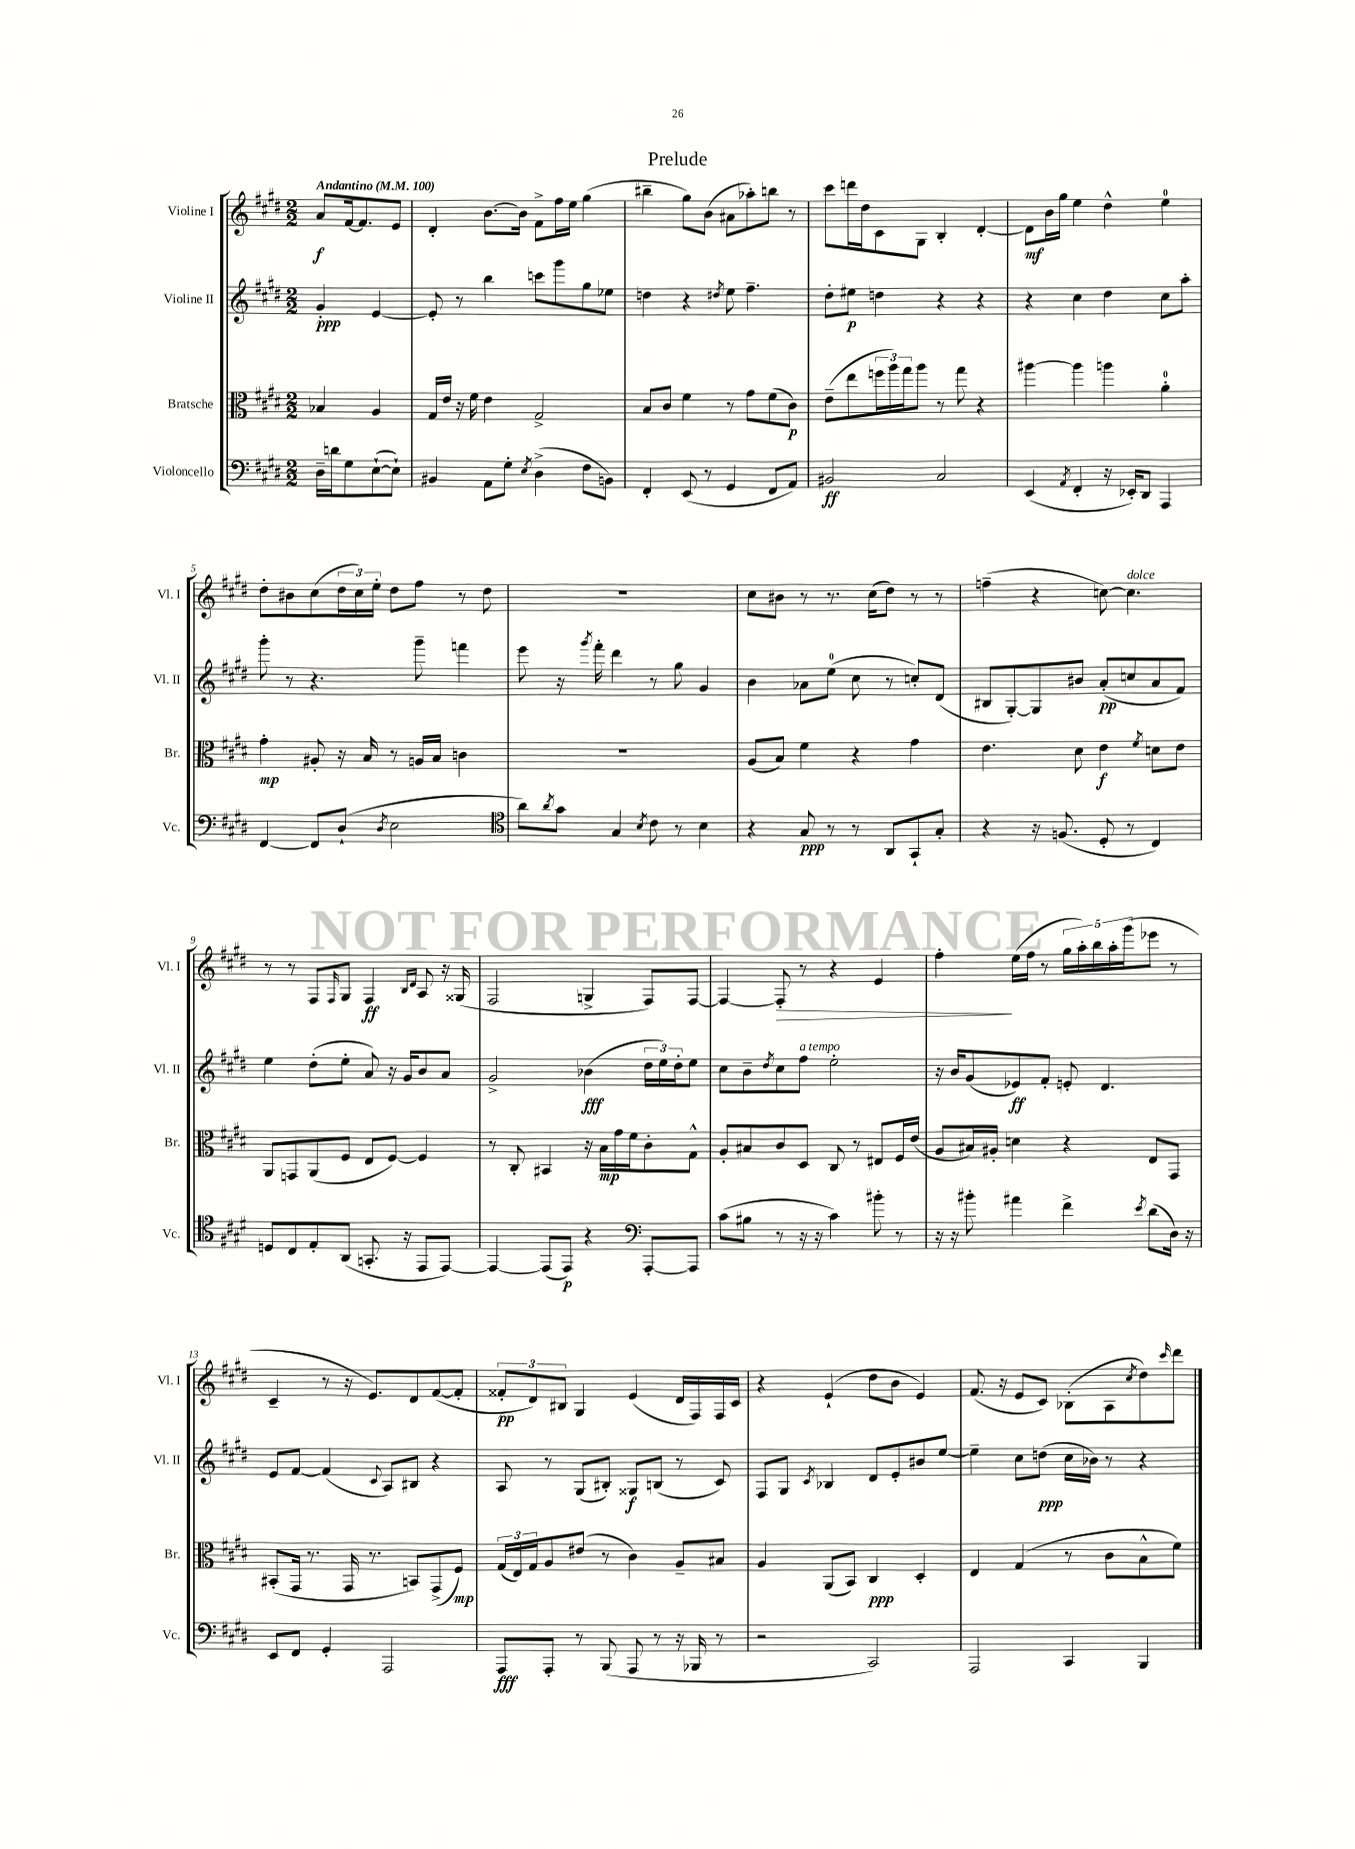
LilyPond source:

\header { title = "Prelude" }
<<
\new StaffGroup <<
\new Staff = "s0" \with { instrumentName = "Violine I" shortInstrumentName = "Vl. I" } {
    \clef treble \key e \major \numericTimeSignature \time 2/2 \partial 2 \tempo "Andantino" 4 = 100
    a'8\f fis'16~ fis'8. e'8 |
    dis'4-. b'8.~ b'16 fis'8-> fis''16 e''16 gis''4( |
    bis''4-- gis''8) b'8( ais'8 aes''8-.) b''8 r8 |
    cis'''8 d'''16 dis''16 cis'8 gis8 b4-. dis'4~-. |
    dis'8\mf b'16 gis''16 e''4 dis''4-^ e''4-0 |
    dis''8-. bis'8 cis''8( \tuplet 3/2 { dis''16 cis''16) e''16-. } dis''8 fis''8 r8 dis''8 |
    R1 |
    cis''8 bis'8 r8 r8. cis''16( dis''8) r8 r8 |
    f''4--( r4 c''8~) c''4.^\markup { \italic "dolce" } |
    r8 r8 fis8 \grace { fis16 } gis8 fis4\ff \grace { b16 dis'16 } a8 r16 gisis16( |
    fis2 g4-> fis8) fis8~ |
    fis4~ fis8-.\> r8 r4 e'4 |
    fis''4-.\! e''16( fis''16 r8 \tuplet 5/4 { gis''16 a''16-.) b''16 a''16-. gis'''16( } ees'''8 r8 |
    cis'4-- r8 r16 e'8.) dis'8 fis'8~( fis'8-. |
    \tuplet 3/2 { fisis'8-.\pp dis'8) bis8 } gis4 e'4( dis'16 fis16) fis16 cis'16 |
    r4 e'4-!( dis''8 b'8 e'4) |
    fis'8.( r16 e'8 cis'8) bes8-.( a8 \acciaccatura { cis''8 } dis''8) \grace { cis'''16 } dis'''8 \bar "|." |
}
\new Staff = "s1" \with { instrumentName = "Violine II" shortInstrumentName = "Vl. II" } {
    \clef treble \key e \major \numericTimeSignature \time 2/2 \partial 2
    gis'4-.\ppp e'4~ |
    e'8-. r8 b''4 c'''8 gis'''8 gis''8 ees''8 |
    d''4 r4 \acciaccatura { dis''8 } e''8 fis''4.-- |
    dis''8-. eis''8\p d''4 r4 r4 |
    r4 cis''4 dis''4 cis''8 a''8-. |
    gis'''8-. r8 r4. gis'''8-- f'''4 |
    e'''8 r16 \acciaccatura { gis'''8 } fis'''16-. dis'''4 r8 gis''8 gis'4 |
    b'4 aes'8 e''8-0( cis''8 r8 c''8-.) dis'8( |
    bis8 gis8~-.) gis8 bis'8 a'8-.\pp( c''8 a'8 fis'8) |
    e''4 dis''8-.( e''8-. a'8) r16 gis'16 b'8 a'8 |
    gis'2-> bes'4\fff( \tuplet 3/2 { dis''16 e''16) dis''16-. } e''8 |
    cis''8 b'8-- \acciaccatura { dis''8 } cis''8 fis''8^\markup { \italic "a tempo" } e''2-. |
    r16 b'16 gis'8( ees'8\ff) fis'8-. e'8-. dis'4. |
    e'8 fis'8~ fis'4( \appoggiatura { cis'8 } a8) bis8 r4 |
    a8 r8 gis8( bis8-.) gisis8\f b8( r8 cis'8) |
    fis8 gis8 \acciaccatura { cis'8 } bes4 dis'8 e'8-. bis'8 e''8~ |
    e''4-- cis''8 d''8\ppp( cis''16 bes'16) r8 r4 \bar "|." |
}
\new Staff = "s2" \with { instrumentName = "Bratsche" shortInstrumentName = "Br." } {
    \clef alto \key e \major \numericTimeSignature \time 2/2 \partial 2
    bes4 a4 |
    gis16 e'16 r16 fis'16 e'4 gis2-> |
    b8 cis'8 fis'4 r8 gis'8 fis'8( cis'8\p) |
    e'8--( e''8 \tuplet 3/2 { f''16 a''16) gis''16 } a''8 r8 gis''8 r4 |
    ais''4~ ais''4 a''4 a'4-0-. |
    gis'4-.\mp ais8-. r16 b16 r8 a16 b16 c'4 |
    R1 |
    a8( b8) fis'4 r4 gis'4 |
    e'4. dis'8 e'4\f \acciaccatura { fis'8 } d'8 e'8 |
    a,8 g,8 a,8( fis8 e8 fis8~) fis4 |
    r8 cis8-. bis,4 r16 b16\mp gis'16 fis'16 cis'8-. gis8-^ |
    a8-. bis8 cis'8 dis8 cis8 r8 eis8 fis16 e'16( |
    a8 bis16) ais16-. d'4 r4 e8 gis,8 |
    bis,8-.( gis,16 r8. gis,16 r8. b,8) gis,8->( fis8\mp) |
    \tuplet 3/2 { gis16( e16) gis16 } a8 eis'8( r8 cis'4) a8-- bis8 |
    a4 a,8( b,8) cis4\ppp dis4-. |
    e4 gis4( r8 cis'8 b8-^ fis'8) \bar "|." |
}
\new Staff = "s3" \with { instrumentName = "Violoncello" shortInstrumentName = "Vc." } {
    \clef bass \key e \major \numericTimeSignature \time 2/2 \partial 2
    dis16-- d'16 gis8 e8~-!( e8-!) |
    bis,4 a,8 gis8-. \acciaccatura { e8 } dis4->( fis8 b,8) |
    fis,4-. e,8( r8 gis,4 fis,8 a,8) |
    bis,2\ff cis2 |
    e,4( \acciaccatura { a,8 } fis,4-. r16 ees,16-.) dis,8 a,,4 |
    fis,4~ fis,8 dis8-!( \acciaccatura { dis8 } e2 |
    \clef tenor a'8) \acciaccatura { a'8 } gis'8 gis4 \acciaccatura { b8 } cis'8 r8 b4 |
    r4 gis8\ppp r8 r8 a,8 gis,8-! gis8-. |
    r4 r16 f8.( dis8-. r8 cis4) |
    d8 cis8 e8-. a,8( g,8.-. r16 e,8 e,8~) |
    e,4~ e,8( e,8\p) r4 \clef bass a,,8~-. a,,8 |
    cis'8( bis8 r8 r16 r16 cis'4) bis'8-. r8 |
    r16 r16 bis'8-. ais'4 fis'4-> \acciaccatura { e'8 } dis'8( dis16) r16 |
    e,8 fis,8 gis,4-. a,,2 |
    a,,8\fff a,,8-. r8 b,,8( a,,8 r8 r16 bes,,16 r8 |
    r2 cis,2) |
    a,,2 cis,4 b,,4 \bar "|." |
}
>>
>>
